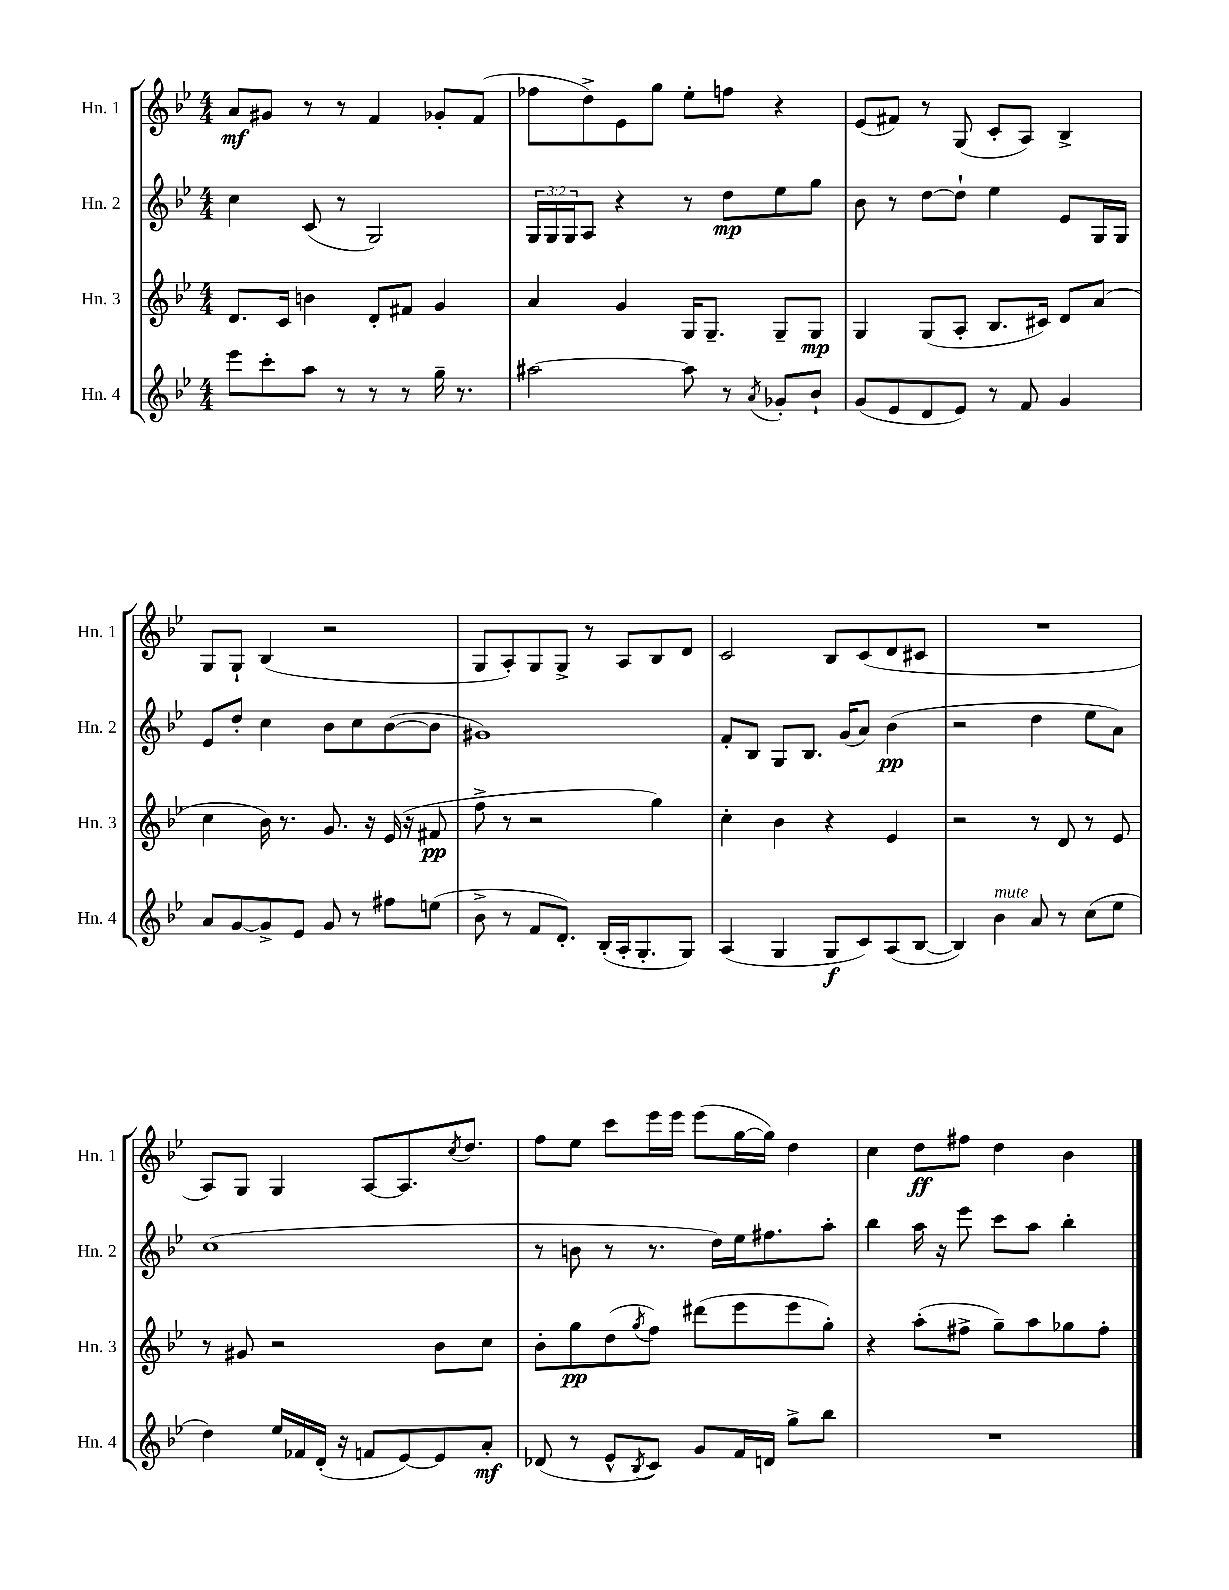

**kern	**kern	**kern	**kern
*staff4	*staff3	*staff2	*staff1
*clefG2	*clefG2	*clefG2	*clefG2
*k[b-e-]	*k[b-e-]	*k[b-e-]	*k[b-e-]
*M4/4	*M4/4	*M4/4	*M4/4
8eee-\L	8.d/L	4cc\	8a/L
8ccc'\	.	.	8g#/J
.	16c/Jk	.	.
8aa\J	4b\	(8c/	8r
8r	.	8r	8r
8r	8d'/L	2G/)	4f/
8r	8f#/J	.	.
16gg~\	4g/	.	8g-'/L
8.r	.	.	.
.	.	.	(8f/J
=	=	=	=
[2aa#\	4a/	24G/LL	8ff-\L
.	.	24G/	.
.	.	24G/J	.
.	.	8A/J	8dd^\)
.	4g/	4r	8e-\
.	.	.	8gg\J
8aa#\]	16G/LK	8r	8ee-'\L
.	8.G~/J	.	.
8r	.	8dd\L	8ff\J
8qa/	.	.	.
8g-'/L	8G~/L	8ee-\	4r
8b-`/J	8G/J	8gg\J	.
=	=	=	=
(8g/L	4G/	8b-\	(8e-/L
8e-/	.	8r	8f#/J)
8d/	(8G/L	[8dd\L	8r
8e-/J)	8A'/J	8dd`\]J	(8G/
8r	8.B-/L	4ee-\	8c'/L
8f/	.	.	8A/J)
.	16c#/Jk)	.	.
4g/	8d/L	8e-/L	4B-^/
.	(8a/J	16G/L	.
.	.	16G/JJ	.
=	=	=	=
8a/L	4cc\	8e-/L	8G/L
[8g/	.	8dd'/J	8G`/J
8g^/]	16b-\)	4cc\	(4B-/
.	8.r	.	.
8e-/J	.	.	.
8g/	8.g/	8b-\L	2r
8r	.	8cc\	.
.	16r	.	.
8ff#\L	(16e-/	([8b-\	.
.	16r	.	.
(8ee\J	8f#/	8b-\]J	.
=	=	=	=
8b-^\	8ff^\	1g#)	8G/L
8r	8r	.	8A'/)
8f/L	2r	.	8G/
8.d'/J)	.	.	8G^/J
.	.	.	8r
(16B-'/LL	.	.	.
16A'/J	.	.	8A/L
8.G'/	.	.	.
.	4gg\)	.	8B-/
8G/J)	.	.	8d/J
=	=	=	=
(4A/	4cc'\	8f'/L	2c/
.	.	8B-/J	.
4G/	4b-\	8G/L	.
.	.	8.B-/J	.
8G/L	4r	.	8B-/L
.	.	(16g/LK	.
8c/)	.	8a/J)	(8c/
(8A/	4e-/	(4b-\	8d/
[8B-/J	.	.	8c#/J
=	=	=	=
4B-/])	2r	2r	1r
4b-\	.	.	.
8a/	8r	4dd\	.
8r	8d/	.	.
(8cc\L	8r	8ee-\L	.
8ee-\J	8e-/	8a\J)	.
=	=	=	=
4dd\)	8r	(1cc	8A/L)
.	8g#/	.	8G/J
16ee-/LL	2r	.	4G/
16f-/	.	.	.
(16d'/JJ	.	.	.
16r	.	.	.
8f/L	.	.	[8A/L
[8e-/)	.	.	8.A/]
8e-/]	8b-\L	.	.
.	.	.	8qcc/
.	.	.	8.dd/J
8a'/J	8cc\J	.	.
=	=	=	=
(8d-/	8b-'\L	8r	8ff\L
8r	8gg\	8b\	8ee-\J
8e-^^/L	(8dd\	8r	8ccc\L
8qB-/	8qgg/	.	.
8c/J)	8ff\J)	8.r	16eee-\L
.	.	.	16eee-\JJ
8g/L	(8ddd#\L	.	(8eee-\L
.	.	16dd\LL)	.
16f/L	8eee-\	16ee-\J	[16gg\L
16d/JJ	.	8.ff#\	16gg\]JJ)
8gg^\L	8eee-\	.	4dd\
8bb-\J	8gg'\J)	8aa'\J	.
=	=	=	=
1r	4r	4bb-\	4cc\
.	(8aa'\L	16aa\	8dd\L
.	.	16r	.
.	8ff#^\J	8eee-\	8ff#\J
.	8gg~\L)	8ccc\L	4dd\
.	8aa\	8aa\J	.
.	8gg-\	4bb-'\	4b-\
.	8ff#'\J	.	.
==	==	==	==
*-	*-	*-	*-
